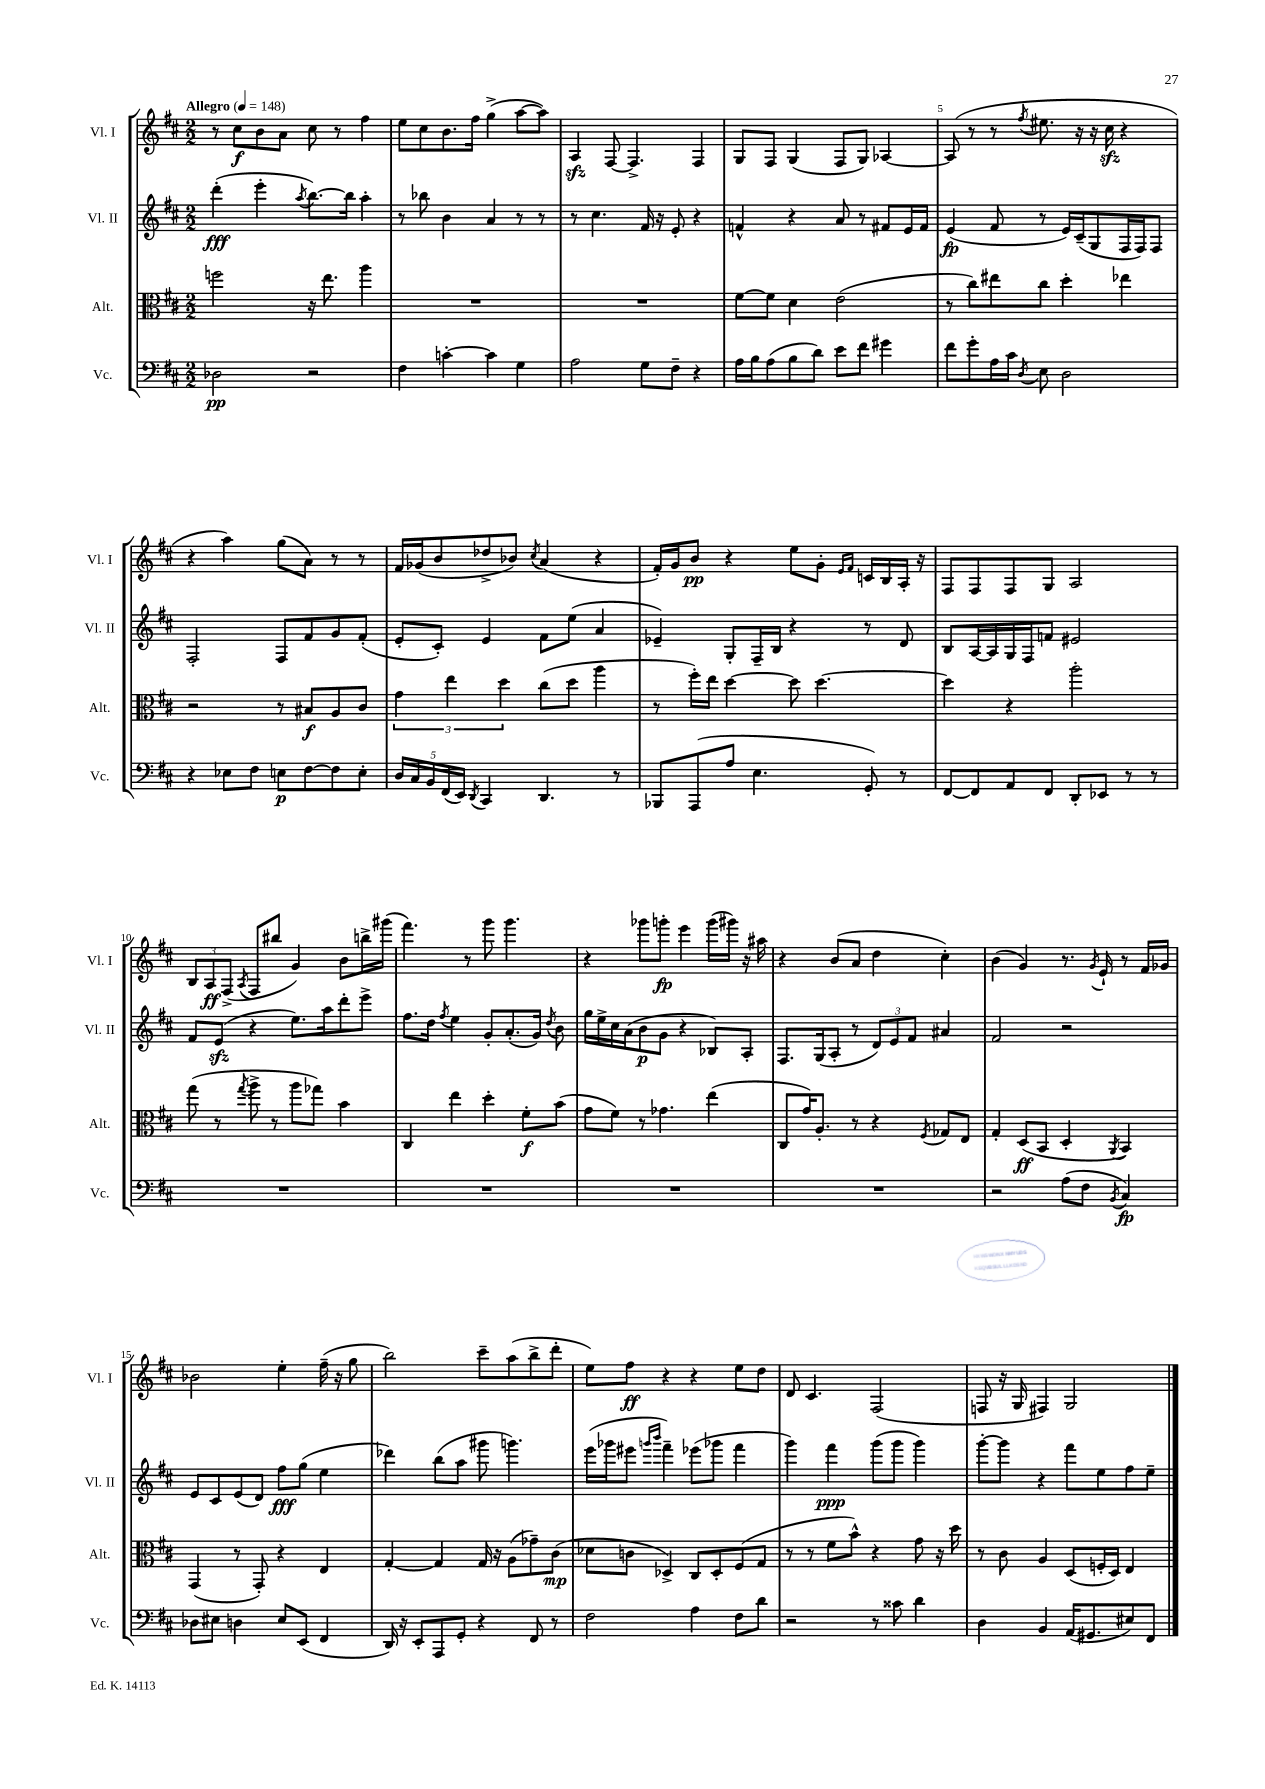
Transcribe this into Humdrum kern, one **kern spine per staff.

**kern	**dynam	**kern	**dynam	**kern	**dynam	**kern	**dynam
*part4	*part4	*part3	*part3	*part2	*part2	*part1	*part1
*staff4	*staff4	*staff3	*staff3	*staff2	*staff2	*staff1	*staff1
*I"Vc.	*	*I"Alt.	*	*I"Vl. II	*	*I"Vl. I	*
*I'Vc.	*	*I'Alt.	*	*I'Vl. II	*	*I'Vl. I	*
*clefF4	*	*clefC3	*	*clefG2	*	*clefG2	*
*k[f#c#]	*	*k[f#c#]	*	*k[f#c#]	*	*k[f#c#]	*
*M2/2	*	*M2/2	*	*M2/2	*	*M2/2	*
*MM148	*	*MM148	*	*MM148	*	*MM148	*
=1	=1	=1	=1	=1	=1	=1	=1
!	!	!	!	!	!	!LO:TX:a:B:t=Allegro	!
2D-X\	pp	2ffn\	.	(4ddd'\	fff	8r	.
.	.	.	.	.	.	8cc#\L	f
.	.	.	.	4eee'\	.	8b\	.
.	.	.	.	.	.	8a\J	.
.	.	.	.	8qaa/	.	.	.
2r	.	16r	.	[8.bb\L)	.	8cc#\	.
.	.	8.ee\	.	.	.	.	.
.	.	.	.	.	.	8r	.
.	.	.	.	16bb\Jk]	.	.	.
.	.	4aa\	.	4aa'\	.	4ff#\	.
=2	=2	=2	=2	=2	=2	=2	=2
4F#\	.	1r	.	8r	.	8ee\L	.
.	.	.	.	8bb-X\	.	8cc#\	.
[4cn'\	.	.	.	4b\	.	8.b\	.
.	.	.	.	.	.	16ff#\Jk	.
4c\]	.	.	.	4a/	.	(4gg^\	.
4G\	.	.	.	8r	.	[8aa\L	.
.	.	.	.	8r	.	8aa\J])	.
=3	=3	=3	=3	=3	=3	=3	=3
2A\	.	1r	.	8r	.	4Azz/	.
.	.	.	.	4.cc#\	.	.	.
.	.	.	.	.	.	[8F#/	.
.	.	.	.	.	.	4.F#^/]	.
8G\L	.	.	.	16f#/	.	.	.
.	.	.	.	16r	.	.	.
8F#~\J	.	.	.	8e'/	.	.	.
4r	.	.	.	4r	.	4F#/	.
=4	=4	=4	=4	=4	=4	=4	=4
16A\LL	.	[8f#\L	.	4fn^^/	.	8G/L	.
16B\J	.	.	.	.	.	.	.
(8A\	.	8f#\J]	.	.	.	8F#/J	.
8B\	.	4d\	.	4r	.	(4G/	.
8d\J)	.	.	.	.	.	.	.
8e\L	.	(2e\	.	8a/	.	8F#/L	.
8f#\J	.	.	.	8r	.	8G/J)	.
4g#X\	.	.	.	8f#X/L	.	[4A-X/	.
.	.	.	.	16e/L	.	.	.
.	.	.	.	16f#/JJ	.	.	.
=5	=5	=5	=5	=5	=5	=5	=5
8f#\L	.	8r	.	(4e/	fp	(8A-/]	.
8g'\	.	8cc#\L)	.	.	.	8r	.
16A\L	.	8ee#X\	.	8f#/	.	8r	.
16c#\JJ	.	.	.	.	.	.	.
8qD/	.	.	.	.	.	8qff#/	.
8E\	.	8cc#\J	.	8r	.	8.ee#X\	.
2D\	.	4dd'\	.	16e/LL)	.	.	.
.	.	.	.	(16c#~/J	.	16r	.
.	.	.	.	8G/	.	16r	.
.	.	.	.	.	.	16cc#zz\	.
.	.	4ee-X\	.	16F#/L	.	4r	.
.	.	.	.	16F#/J)	.	.	.
.	.	.	.	8F#/J	.	.	.
!!LO:LB:g=z
=6	=6	=6	=6	=6	=6	=6	=6
4r	.	2r	.	2F#'/	.	4r	.
8E-X\L	.	.	.	.	.	4aa\)	.
8F#\J	.	.	.	.	.	.	.
8En\L	p	8r	.	8F#/L	.	(8gg\L	.
[8F#\	.	8B#X/L	f	8f#/	.	8a\J)	.
8F#\]	.	8A/	.	8g/	.	8r	.
8E'\J	.	8c#/J	.	(8f#'/J	.	8r	.
=7	=7	=7	=7	=7	=7	=7	=7
20D/LL	.	6g\	.	8e'/L	.	16f#/LL	.
20C#/	.	.	.	.	.	.	.
.	.	.	.	.	.	(16g-X/J	.
20BB/	.	.	.	.	.	.	.
.	.	.	.	8c#'/J)	.	8b/	.
(20FF#/	.	.	.	.	.	.	.
.	.	6ee\	.	.	.	.	.
20EE/JJ)	.	.	.	.	.	.	.
8qDD/	.	.	.	.	.	.	.
4CC#/	.	.	.	4e/	.	8dd-X^/	.
.	.	6dd\	.	.	.	.	.
.	.	.	.	.	.	8b-X/J)	.
.	.	.	.	.	.	8qcc#/	.
4.DD/	.	(8cc#\L	.	8f#\L	.	(4a/	.
.	.	8dd\J	.	(8ee\J	.	.	.
.	.	4aa\	.	4a/	.	4r	.
8r	.	.	.	.	.	.	.
=8	=8	=8	=8	=8	=8	=8	=8
8BBB-X/L	.	8r	.	4e-X~/)	.	16f#'/LL)	.
.	.	.	.	.	.	16g/J	.
(8AAA/	.	16ff#'\LL)	.	.	.	8b/J	pp
.	.	16ee\JJ	.	.	.	.	.
8A/J	.	[4dd\	.	8G'/L	.	4r	.
4.E\	.	.	.	16F#~/L	.	.	.
.	.	.	.	16B/JJ	.	.	.
.	.	8dd\]	.	4r	.	8ee\L	.
.	.	[4.dd\	.	.	.	8g'\J	.
.	.	.	.	.	.	16qqe/LL	.
.	.	.	.	.	.	16qqf#/JJ	.
8GG'/)	.	.	.	8r	.	16cn/LL	.
.	.	.	.	.	.	16B/	.
8r	.	.	.	8d/	.	16A'/JJ	.
.	.	.	.	.	.	16r	.
=9	=9	=9	=9	=9	=9	=9	=9
[8FF#/L	.	4dd\]	.	8B/L	.	8F#/L	.
8FF#/]	.	.	.	[16A/L	.	8F#/	.
.	.	.	.	16A/]	.	.	.
8AA/	.	4r	.	16G/	.	8F#/	.
.	.	.	.	16F#/J	.	.	.
8FF#/J	.	.	.	8fn/J	.	8G/J	.
8DD'/L	.	2aa'\	.	2e#X/	.	2A/	.
8EE-X/J	.	.	.	.	.	.	.
8r	.	.	.	.	.	.	.
8r	.	.	.	.	.	.	.
!!LO:LB:g=z
=10	=10	=10	=10	=10	=10	=10	=10
1r	.	(8gg\	.	8f#/L	.	12B/L	.
.	.	.	.	.	.	12A/	ff
.	.	8r	.	(8ezz/J	.	.	.
.	.	.	.	.	.	(12F#^/J	.
.	.	8qgg/	.	.	.	8qA/	.
.	.	8aa^\	.	4r	.	8F#/L	.
.	.	8r	.	.	.	8bb#X/J	.
.	.	8aa\L	.	8.ee\L)	.	4g/)	.
.	.	8gg-X\J)	.	.	.	.	.
.	.	.	.	16aa\k	.	.	.
.	.	4b\	.	8ddd'\	.	8b\L	.
.	.	.	.	8eee^\J	.	16bbn^\L	.
.	.	.	.	.	.	(16ggg#X\JJ	.
=11	=11	=11	=11	=11	=11	=11	=11
1r	.	4C#/	.	8.ff#\L	.	4.fff#\)	.
.	.	.	.	16dd\Jk	.	.	.
.	.	.	.	8qff#/	.	.	.
.	.	4ee\	.	4ee\	.	.	.
.	.	.	.	.	.	8r	.
.	.	4dd'\	.	8g'/L	.	8ggg\	.
.	.	.	.	(8.a'/	.	4.ggg\	.
.	.	8f#'\L	f	.	.	.	.
.	.	.	.	16g/Jk)	.	.	.
.	.	.	.	8qdd/	.	.	.
.	.	(8b\J	.	8b\	.	.	.
=12	=12	=12	=12	=12	=12	=12	=12
1r	.	8g\L	.	16gg\LL	.	4r	.
.	.	.	.	16ee^\	.	.	.
.	.	8f#\J)	.	16cc#\	.	.	.
.	.	.	.	(16a\J	.	.	.
.	.	8r	.	8b\	p	8ggg-X\L	.
.	.	4.g-X\	.	8g\J	.	8gggn'\J	fp
.	.	.	.	4r	.	4eee\	.
.	.	(4ee\	.	8B-X/L)	.	(16ggg\LL	.
.	.	.	.	.	.	16ggg#X\JJ)	.
.	.	.	.	8A'/J	.	16r	.
.	.	.	.	.	.	16aa#X\	.
=13	=13	=13	=13	=13	=13	=13	=13
1r	.	8C#/L	.	8.F#/L	.	4r	.
.	.	16g/K)	.	.	.	.	.
.	.	8.A'/J	.	(16G/k	.	.	.
.	.	.	.	8A'/J	.	(8b/L	.
.	.	8r	.	8r	.	8a/J	.
.	.	4r	.	12d/L)	.	4dd\	.
.	.	.	.	12e/	.	.	.
.	.	.	.	12f#/J	.	.	.
.	.	8qF#/	.	.	.	.	.
.	.	8G-X/L	.	4a#X/	.	4cc#'\)	.
.	.	8E/J	.	.	.	.	.
=14	=14	=14	=14	=14	=14	=14	=14
2r	.	4G'/	.	2f#/	.	(4b\	.
.	.	(8D/L	ff	.	.	4g/)	.
.	.	8BB/J	.	.	.	.	.
(8A\L	.	4D'/	.	2r	.	8.r	.
8F#\J	.	.	.	.	.	.	.
.	.	.	.	.	.	8qg/	.
.	.	.	.	.	.	16e`/	.
8qBB/	.	8qAA/	.	.	.	.	.
4C#/)	fp	4BB/)	.	.	.	8r	.
.	.	.	.	.	.	16f#/LL	.
.	.	.	.	.	.	16g-X/JJ	.
!!LO:LB:g=z
=15	=15	=15	=15	=15	=15	=15	=15
8D-X\L	.	(4GG/	.	8e/L	.	2b-X\	.
8E#X\J	.	.	.	8c#/	.	.	.
4Dn\	.	8r	.	(8e/	.	.	.
.	.	8GG'/)	.	8d/J)	.	.	.
8E#/L	.	4r	.	8ff#\L	fff	4ee'\	.
(8EE/J	.	.	.	(8gg\J	.	.	.
4FF#/	.	4E/	.	4ee\	.	(16ff#~\	.
.	.	.	.	.	.	16r	.
.	.	.	.	.	.	8gg\	.
=16	=16	=16	=16	=16	=16	=16	=16
16DD/)	.	[4G'/	.	4ddd-X\)	.	2bb\)	.
16r	.	.	.	.	.	.	.
8EE'/L	.	.	.	.	.	.	.
8AAA/	.	4G/]	.	(8bb\L	.	.	.
8GG'/J	.	.	.	8aa\J	.	.	.
4r	.	16G/	.	8ggg#X\	.	8ccc#~\L	.
.	.	16r	.	.	.	.	.
.	.	(8A\L	.	4.gggn\)	.	(8aa\	.
8FF#/	.	8g-X~\)	.	.	.	8bb^\	.
8r	.	(8c#\J	mp	.	.	8ddd'\J	.
=17	=17	=17	=17	=17	=17	=17	=17
2F#\	.	8d-X\L	.	(16eee\LL	.	8ee\L)	.
.	.	.	.	16ggg-X\J	.	.	.
.	.	8cn\J	.	8eee#X\J	.	8ff#\J	ff
.	.	.	.	16qqgggn/LL	.	.	.
.	.	.	.	16qqbbb/JJ	.	.	.
.	.	4D-X^/)	.	4fff#~\)	.	4r	.
4A\	.	8C#/L	.	(8eee-X\L	.	4r	.
.	.	8D-'/	.	8ggg-X\J	.	.	.
8F#\L	.	(8F#/	.	4fff#\	.	8ee\L	.
8d\J	.	8G/J	.	.	.	8dd\J	.
=18	=18	=18	=18	=18	=18	=18	=18
2r	.	8r	.	4ggg\)	.	8d/	.
.	.	8r	.	.	.	4.c#/	.
.	.	8f#\L	.	4fff#\	ppp	.	.
.	.	8b^^\J)	.	.	.	.	.
8r	.	4r	.	(8ggg\L	.	(2F#/	.
8c##X\	.	.	.	8ggg\J	.	.	.
4d\	.	8g\	.	4ggg\)	.	.	.
.	.	16r	.	.	.	.	.
.	.	16dd\	.	.	.	.	.
=19	=19	=19	=19	=19	=19	=19	=19
4D\	.	8r	.	[8ggg'\L	.	8Fn/	.
.	.	8c#\	.	8ggg\J]	.	16r	.
.	.	.	.	.	.	16G/	.
4BB/	.	4A/	.	4r	.	4F#X/)	.
(16AA/KL	.	(8D/L	.	8fff#\L	.	2G/	.
8.GG#X/	.	.	.	.	.	.	.
.	.	16Fn'/L	.	8ee\	.	.	.
.	.	16D/JJ)	.	.	.	.	.
8E#X/)	.	4E/	.	8ff#\	.	.	.
8FF#/J	.	.	.	8ee~\J	.	.	.
==	==	==	==	==	==	==	==
*-	*-	*-	*-	*-	*-	*-	*-
